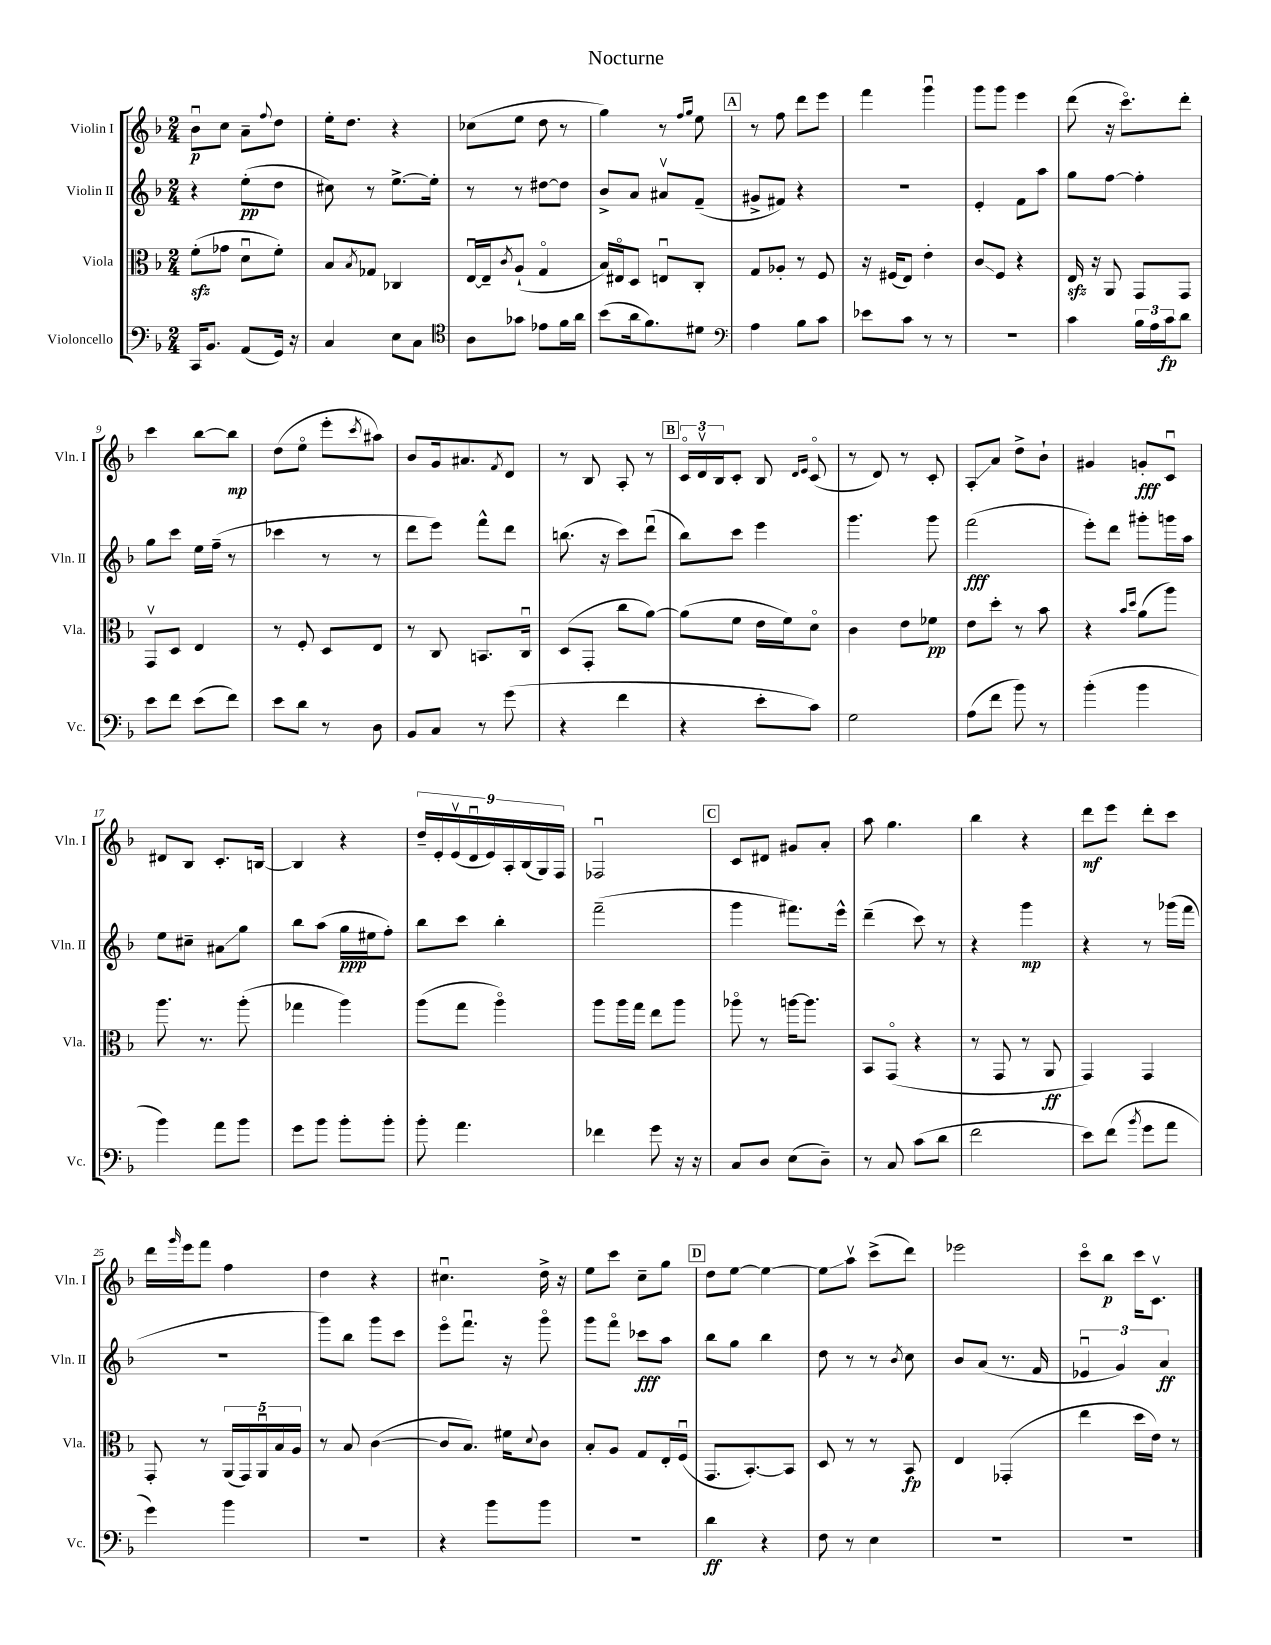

**kern	**kern	**kern	**kern
*staff4	*staff3	*staff2	*staff1
*clefF4	*clefC3	*clefG2	*clefG2
*k[b-]	*k[b-]	*k[b-]	*k[b-]
*M2/4	*M2/4	*M2/4	*M2/4
16CC	(8f'	4r	8b-u
8.BB-	.	.	.
.	8g-	.	8cc
(8AA	8du	(8ee'	8a~
.	.	.	8qqff
16GG)	8f')	8dd	8dd
16r	.	.	.
=	=	=	=
4C	8B-	8cc#)	16ee'
.	.	.	8.dd
.	8qB-	.	.
.	8G-	8r	.
8E	4C-	[8.ee^	4r
8C	.	.	.
.	.	16ee']	.
=	=	=	=
*clefC4	*	*	*
8A	[16Eu	8r	(8cc-
.	16E~]	.	.
.	8qc	.	.
8g-	(8A`	8r	8ee
8e-	4Go	[8dd#	8dd
16f	.	8dd#]	8r
16a	.	.	.
=	=	=	=
(8b-	16B-)	8b-^	4gg)
.	16E#o	.	.
16a	8D	8a	.
8.f)	.	.	.
.	8Eu	8a#v	8r
.	.	.	16qqff
.	.	.	16qqgg
8d#	8C'	(8f~	8ee
=	=	=	=
*clefF4	*	*	*
4A	8G	8g#^	8r
.	8A-'	8f#)	8ff
8B-	8r	4r	8ddd
8c	8F	.	8eee
=	=	=	=
8e-	16r	2r	4fff
.	(16F#	.	.
8c	8E)	.	.
8r	4e'	.	4gggu
8r	.	.	.
=	=	=	=
2r	8c	4e'	8ggg
.	8F	.	8ggg
.	4r	8f	4eee
.	.	8aa	.
=	=	=	=
4c	16E	8gg	(8ddd
.	16r	.	.
.	8AA	[8ff	16r
.	.	.	8.ccco)
24B-	8GG	4ff']	.
24A	.	.	.
24c	.	.	.
8d	8GG	.	8ddd'
=	=	=	=
8e	8GGv	8gg	4ccc
8f	8D	8ccc	.
(8e	4E	16ee	[8bb-
.	.	(16ff~	.
8f)	.	8r	8bb-]
=	=	=	=
8e	8r	4ccc-	(8dd
8d	8F'	.	8eeo
8r	8D	8r	8eee'
.	.	.	8qccc
8D	8E	8r	8aa#)
=	=	=	=
8BB-	8r	8ddd	8b-
8C	8C	8eee)	16g
.	.	.	8.a#
8r	8.BB	8fff^^	.
.	.	.	8qf
(8g	.	8ddd	8d
.	16Cu	.	.
=	=	=	=
4r	(8D	(8.bb	8r
.	8GG'	.	8B-
.	.	16r	.
4f	8cc	8ccc)	8A'
.	[8a)	(8dddu	8r
=	=	=	=
4r	(8a]	8bb-)	24co
.	.	.	24dv
.	.	.	24B-
.	8f	8ccc	8c'
8e'	16e	4eee	8B-
.	16f)	.	.
.	.	.	16qqd
.	.	.	16qqe
8c)	8do	.	(8co
=	=	=	=
2G	4c	4.ggg	8r
.	.	.	8d)
.	8e	.	8r
.	8f-	8ggg	8c'
=	=	=	=
(8A	8e	(2fff	8A'
8f	8dd'	.	8a
8b-)	8r	.	8dd^
8r	8b-	.	8b-`
=	=	=	=
(4b-'	4r	8eee')	4g#
.	.	8ddd	.
.	16qqb-	.	.
.	16qqdd	.	.
4b-	(8a	8ggg#'	8g'
.	8aa)	16ggg	8cu
.	.	16aa	.
=	=	=	=
4b-)	8.aa	8ee	8d#
.	.	8cc#~	8B-
.	8.r	.	.
8a	.	8a#	8.c'
8b-	(8aa'	8gg	.
.	.	.	[16B
=	=	=	=
8g	4gg-	8bb-	4B]
8b-	.	(8aa	.
8b-'	4aa)	16gg	4r
.	.	16ee#	.
8b-'	.	8ff')	.
=	=	=	=
8b-'	(8aa	8bb-	18dd~
.	.	.	18e'
.	.	.	(18ev
4.a	8gg	8ccc	.
.	.	.	18du
.	.	.	18e)
.	4aao)	4bb-'	.
.	.	.	18A'
.	.	.	(18B-
.	.	.	18G)
.	.	.	18F
=	=	=	=
4f-	8aa	(2fff~	2F-u
.	16aa	.	.
.	16gg	.	.
8g	8ee	.	.
16r	8aa	.	.
16r	.	.	.
=	=	=	=
8C	8aa-o	4ggg	8c
8D	8r	.	8d#
(8E	[16aa	8.fff#)	8g#
.	8.aa]	.	.
8D~)	.	.	8a'
.	.	16eee^^	.
=	=	=	=
8r	8BB-	(4ddd~	8aa
8C	(8GGo	.	4.gg
(8c	4r	8ccc)	.
8d	.	8r	.
=	=	=	=
2f	8r	4r	4bb-
.	8GG	.	.
.	8r	4ggg	4r
.	8AA	.	.
=	=	=	=
8e)	4GG)	4r	8ddd
(8f	.	.	8eee
8qb-	.	.	.
8g	4GG	8r	8ddd'
8a	.	(16ggg-	8ccc
.	.	16fff	.
=	=	=	=
4g)	8GG'	2r	16ddd
.	.	.	16qqggg
.	.	.	16eee
.	8r	.	8fff
4b-	(20AA	.	4ff
.	20GG)	.	.
.	20AAu	.	.
.	20B-	.	.
.	20A	.	.
=	=	=	=
2r	8r	8ggg)	4dd
.	8B-	8bb-	.
.	([4c	8ggg	4r
.	.	8ccc	.
=	=	=	=
4r	8c]	8eeeo	4.cc#u
.	8.B-)	8.fffu	.
8b-	.	.	.
.	16f#	16r	.
.	8qqd	.	.
8b-	8c	8gggo	16dd^
.	.	.	16r
=	=	=	=
2r	8B-'	8ggg	8ee
.	8A	8fffo	8ccc
.	8G	8ccc-	8cc~
.	16E'	8aa	8gg
.	(16Fu	.	.
=	=	=	=
4d	8.GG	8bb-	8dd
.	.	8gg	[8ee
.	[8.BB-')	.	.
4r	.	4bb-	4ee_
.	8BB-]	.	.
=	=	=	=
8F	8D	8dd	8ee]
8r	8r	8r	8aav
4E	8r	8r	(8ccc^
.	.	8qb-	.
.	8BB-	8cc	8ddd)
=	=	=	=
2r	4E	8b-	2eee-
.	.	(8a	.
.	(4GG-'	8.r	.
.	.	16f	.
=	=	=	=
2r	4ee	6e-u	8ccco
.	.	.	8bb-
.	.	6g)	.
.	16dd	.	16ccc
.	16e)	.	8.cv
.	.	6a	.
.	8r	.	.
==	==	==	==
*-	*-	*-	*-
